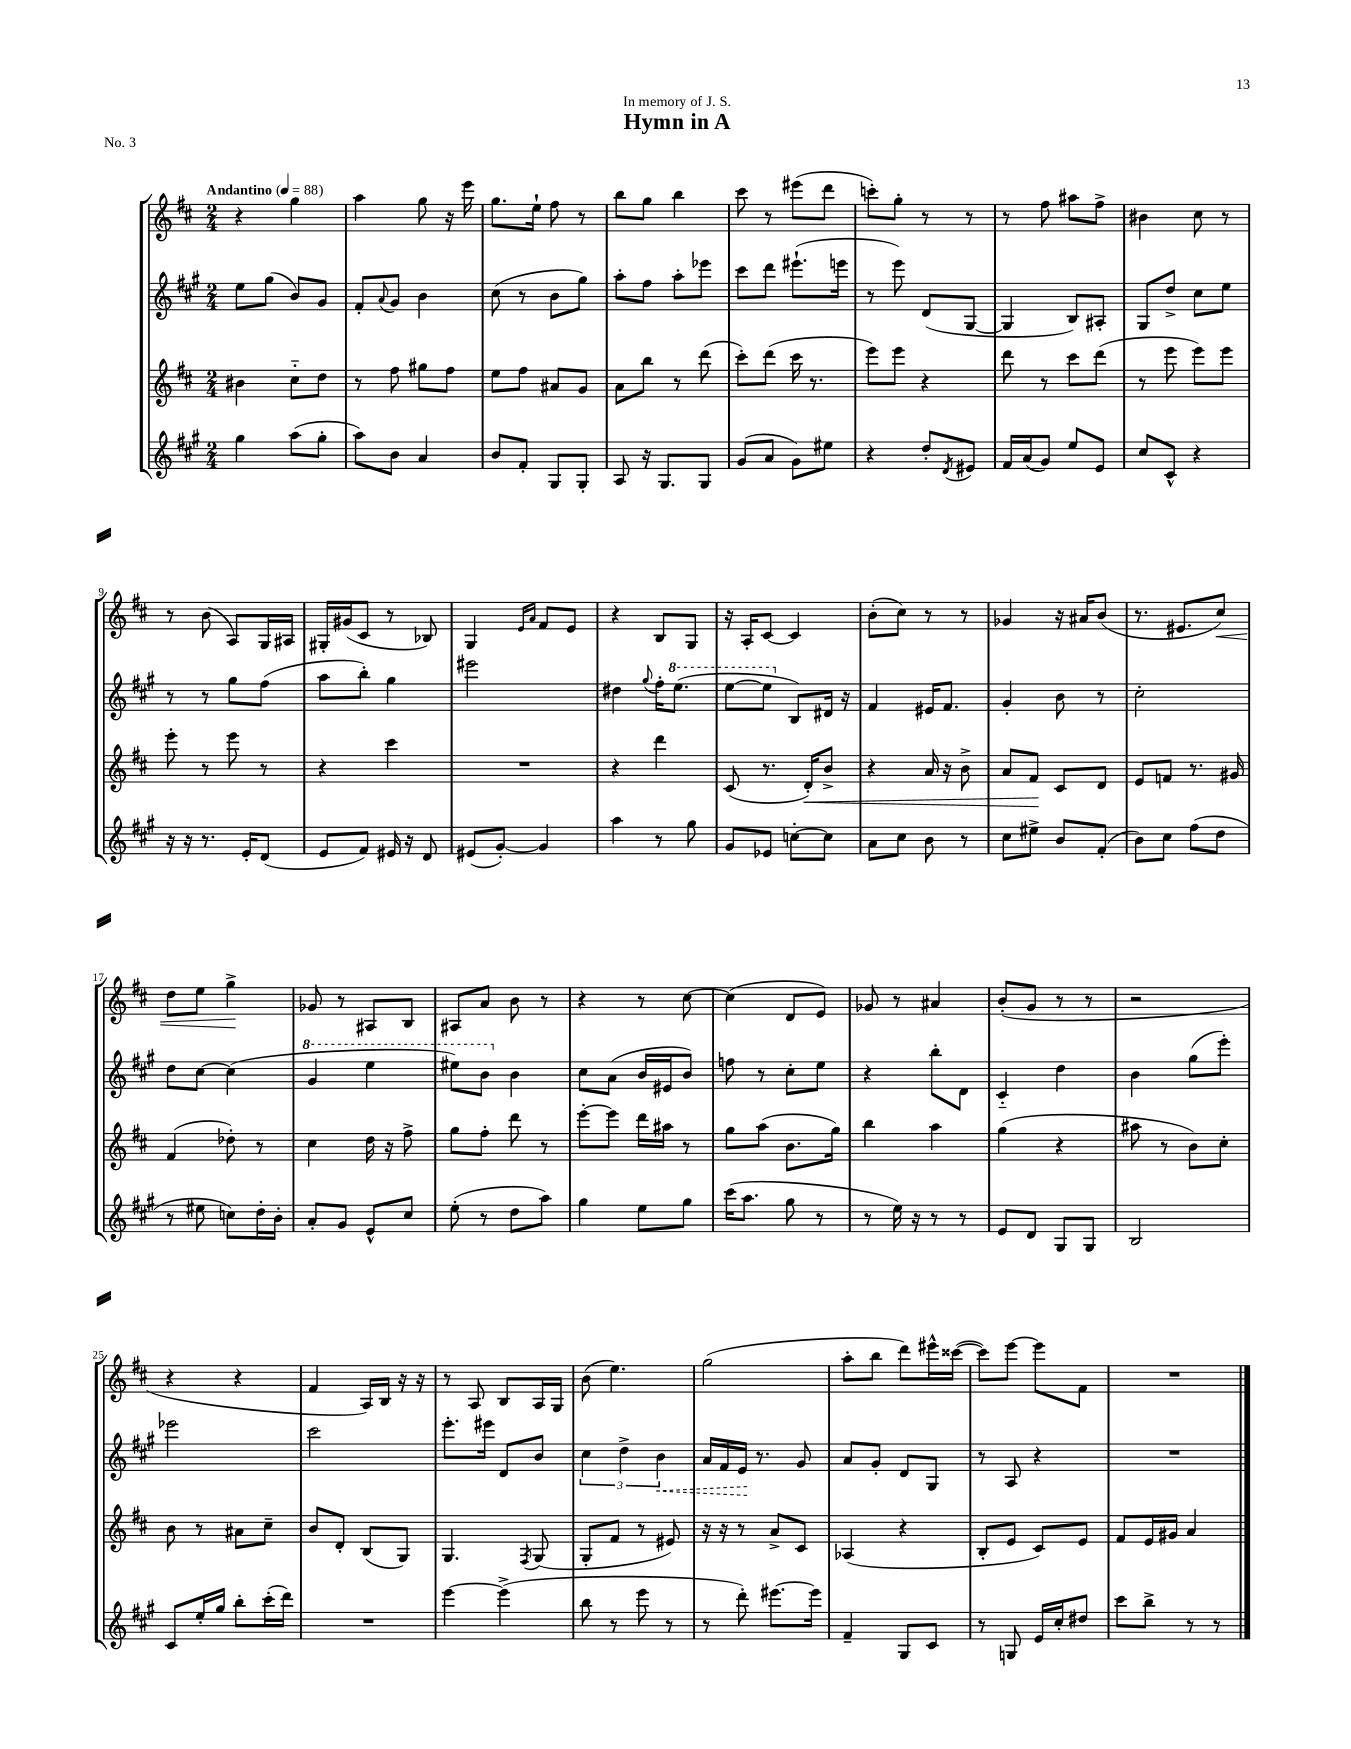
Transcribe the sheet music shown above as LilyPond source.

\header { title = "Hymn in A" dedication = "In memory of J. S." piece = "No. 3" }
<<
\new StaffGroup <<
\new Staff = "s0" {
    \clef treble \key d \major \numericTimeSignature \time 2/4 \tempo "Andantino" 4 = 88
    r4 g''4 |
    a''4 g''8 r16 e'''16 |
    g''8. e''16-! fis''8 r8 |
    b''8 g''8 b''4 |
    cis'''8 r8 eis'''8( d'''8 |
    c'''8-.) g''8-. r8 r8 |
    r8 fis''8 ais''8 fis''8-> |
    bis'4 cis''8 r8 |
    r8 b'8( a8) g16 ais16 |
    gis16-. gis'16( cis'8 r8 bes8) |
    g4 \grace { e'16 a'16 } fis'8 e'8 |
    r4 b8 g8 |
    r16 a16-. cis'8~ cis'4 |
    b'8-.( cis''8) r8 r8 |
    ges'4 r16 ais'16 b'8( |
    r8. eis'8. cis''8\<) |
    d''8 e''8 g''4->\! |
    ges'8 r8 ais8 b8 |
    ais8 a'8 b'8 r8 |
    r4 r8 cis''8~ |
    cis''4( d'8 e'8) |
    ges'8 r8 ais'4 |
    b'8-.( g'8 r8 r8 |
    r2 |
    r4 r4 |
    fis'4 a16) b16 r16 r16 |
    r8 a8 b8 a16 g16 |
    b'8( e''4.) |
    g''2( |
    a''8-. b''8 d'''8) eis'''16-^ cisis'''16~( |
    cisis'''8) e'''8~ e'''8 fis'8 |
    R2 \bar "|." |
}
\new Staff = "s1" {
    \clef treble \key a \major \numericTimeSignature \time 2/4
    e''8 gis''8( b'8) gis'8 |
    fis'8-. \appoggiatura { a'8 } gis'8 b'4 |
    cis''8( r8 b'8 gis''8) |
    a''8-. fis''8 a''8-. ees'''8 |
    cis'''8 d'''8 eis'''8.-!( e'''16 |
    r8 e'''8) d'8( gis8~ |
    gis4 b8) ais8-. |
    gis8 d''8-> cis''8 e''8 |
    r8 r8 gis''8 fis''8( |
    a''8 b''8-.) gis''4 |
    eis'''2 |
    dis''4 \appoggiatura { gis''8 } fis''16-. \ottava #1 e'''8.( |
    e'''8~ e'''8 \ottava #0 b8) dis'16 r16 |
    fis'4 eis'16 fis'8. |
    gis'4-. b'8 r8 |
    cis''2-. |
    d''8 cis''8~ cis''4( |
    \ottava #1 gis''4 e'''4 |
    eis'''8) b''8 \ottava #0 b'4 |
    cis''8 a'8( b'16 eis'16 b'8) |
    f''8 r8 cis''8-. e''8 |
    r4 b''8-. d'8 |
    cis'4-_ d''4 |
    b'4 gis''8( e'''8-.) |
    ees'''2 |
    cis'''2 |
    e'''8.-. eis'''16 d'8 b'8 |
    \tuplet 3/2 { cis''4 d''4-> \once \override Hairpin.style = #'dashed-line b'4\< } |
    a'16 fis'16 e'16\! r8. gis'8 |
    a'8 gis'8-. d'8 gis8 |
    r8 a8 r4 |
    R2 \bar "|." |
}
\new Staff = "s2" {
    \clef treble \key d \major \numericTimeSignature \time 2/4
    bis'4 cis''8-_ d''8 |
    r8 fis''8 gis''8 fis''8 |
    e''8 fis''8 ais'8 g'8 |
    a'8 b''8 r8 d'''8( |
    cis'''8-.) d'''8( cis'''16 r8. |
    e'''8) e'''8 r4 |
    d'''8 r8 cis'''8 d'''8( |
    r8 e'''8 e'''8) e'''8 |
    e'''8-. r8 e'''8 r8 |
    r4 cis'''4 |
    R2 |
    r4 d'''4 |
    cis'8( r8. d'16-.\<) b'8-> |
    r4 a'16 r16 b'8-> |
    a'8 fis'8\! cis'8 d'8 |
    e'8 f'8 r8. gis'16 |
    fis'4( des''8-.) r8 |
    cis''4 d''16 r16 fis''8-> |
    g''8 fis''8-. d'''8 r8 |
    e'''8~-. e'''8 d'''16 ais''16 r8 |
    g''8 a''8( b'8. g''16) |
    b''4 a''4 |
    g''4( r4 |
    ais''8 r8 b'8) cis''8-. |
    b'8 r8 ais'8 cis''8-- |
    b'8 d'8-. b8( g8) |
    g4. \acciaccatura { fis8 } g8( |
    g8-. fis'8 r8 eis'8) |
    r16 r16 r8 a'8-> cis'8 |
    aes4( r4 |
    b8-. e'8 cis'8) e'8 |
    fis'8 e'16 gis'16 a'4 \bar "|." |
}
\new Staff = "s3" {
    \clef treble \key a \major \numericTimeSignature \time 2/4
    gis''4 a''8( gis''8-. |
    a''8) b'8 a'4 |
    b'8 fis'8-. gis8 gis8-. |
    a8 r16 gis8. gis8 |
    gis'8( a'8 gis'8) eis''8 |
    r4 d''8-. \acciaccatura { d'8 } eis'8 |
    fis'16 a'16( gis'8) e''8 e'8 |
    cis''8 cis'8-^ r4 |
    r16 r16 r8. e'16-. d'8( |
    e'8 fis'8) eis'16 r16 d'8 |
    eis'8( gis'8~-.) gis'4 |
    a''4 r8 gis''8 |
    gis'8 ees'8 c''8~-. c''8 |
    a'8 cis''8 b'8 r8 |
    cis''8 eis''8-> b'8 fis'8-.( |
    b'8) cis''8 fis''8( d''8 |
    r8 eis''8 c''8) d''16-. b'16-. |
    a'8-. gis'8 e'8-^ cis''8 |
    e''8-.( r8 d''8 a''8) |
    gis''4 e''8 gis''8 |
    cis'''16( a''8. gis''8 r8 |
    r8 e''16) r16 r8 r8 |
    e'8 d'8 gis8 gis8 |
    b2 |
    cis'8 e''16-. gis''16 b''8-. cis'''16-.( d'''16) |
    R2 |
    e'''4~ e'''4->( |
    b''8 r8 e'''8 r8 |
    r8 d'''8-.) eis'''8.~ eis'''16 |
    fis'4-- gis8 cis'8 |
    r8 g8 e'16 cis''16-. dis''8 |
    cis'''8 b''8-> r8 r8 \bar "|." |
}
>>
>>
